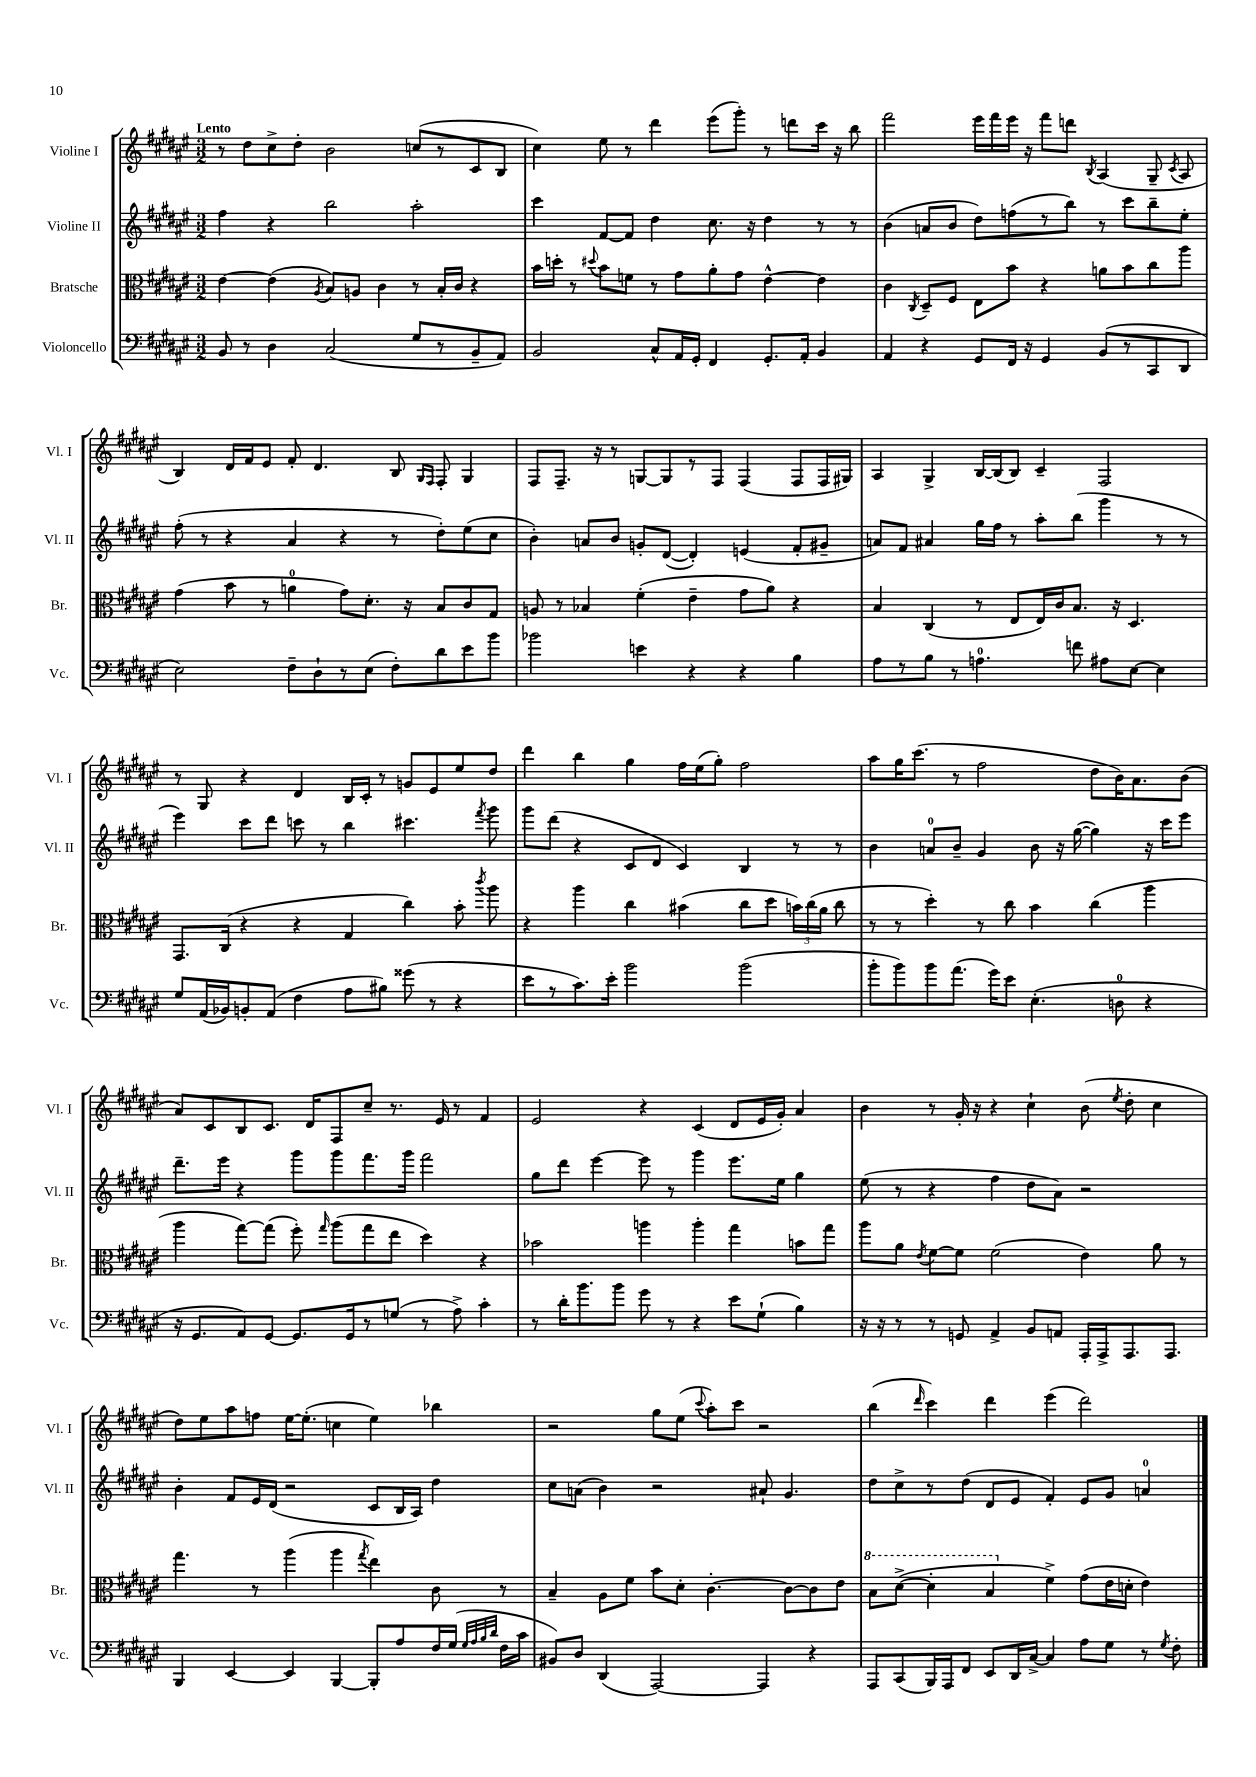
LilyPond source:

<<
\new StaffGroup <<
\new Staff = "s0" \with { instrumentName = "Violine I" shortInstrumentName = "Vl. I" } {
    \clef treble \key fis \major \numericTimeSignature \time 3/2 \tempo "Lento"
    \autoBeamOff r8 dis''8[ cis''8-> dis''8]-. b'2 c''8[( r8 cis'8 b8] |
    cis''4) eis''8 r8 dis'''4 eis'''8[( gis'''8]-.) r8 d'''8[ cis'''16] r16 b''8 |
    fis'''2 eis'''16[ fis'''16 eis'''16] r16 fis'''8[ d'''8] \acciaccatura { b8 } ais4( gis8-- \acciaccatura { cis'8 } ais8 |
    b4) dis'16[ fis'16 eis'8] fis'8-. dis'4. b8 \grace { gis16[ fis16] } fis8-. gis4 |
    fis8[ fis8.]-- r16 r8 g8[~ g8 r8 fis8] fis4( fis8[ fis16 gis16]) |
    ais4 gis4-> b16[~ b16( b8]) cis'4-- fis2 |
    r8 gis8 r4 dis'4 b16[ cis'16]-. r8 g'8[ eis'8 eis''8 dis''8] |
    dis'''4 b''4 gis''4 fis''16[ eis''16( gis''8]-.) fis''2 |
    ais''8[ gis''16 cis'''8.]( r8 fis''2 dis''8[ b'16) ais'8. b'8]( |
    ais'8[) cis'8 b8 cis'8.] dis'16[ fis8 cis''8]-- r8. eis'16 r8 fis'4 |
    eis'2 r4 cis'4( dis'8[ eis'16 gis'16]-.) ais'4 |
    b'4 r8 gis'16-. r16 r4 cis''4-! b'8( \acciaccatura { eis''8 } dis''8-. cis''4 |
    dis''8[) eis''8 ais''8 f''8] eis''16[~ eis''8.]-.( c''4 eis''4) bes''4 |
    r2 gis''8[ eis''8]( \appoggiatura { cis'''8 } ais''8[-.) cis'''8] r2 |
    b''4( \grace { dis'''16 } cis'''4) dis'''4 eis'''4( dis'''2) \bar "|." |
}
\new Staff = "s1" \with { instrumentName = "Violine II" shortInstrumentName = "Vl. II" } {
    \clef treble \key fis \major \numericTimeSignature \time 3/2
    \autoBeamOff fis''4 r4 b''2 ais''2-. |
    cis'''4 fis'8[~ fis'8] dis''4 cis''8. r16 dis''4 r8 r8 |
    b'4( a'8[ b'8] dis''8[) f''8( r8 b''8]) r8 cis'''8[ b''8-- eis''8]-. |
    fis''8-.( r8 r4 ais'4 r4 r8 dis''8[-.) eis''8( cis''8] |
    b'4-.) a'8[ b'8] g'8[-. dis'8]~( dis'4-.) e'4( fis'8[-. gis'8]-- |
    a'8[) fis'8] ais'4 gis''16[ fis''16] r8 ais''8[-. b''8]( gis'''4 r8 r8 |
    eis'''4) cis'''8[ dis'''8] c'''8 r8 b''4 cis'''4. \acciaccatura { fis'''8 } gis'''8 |
    gis'''8[ dis'''8]( r4 cis'8[ dis'8] cis'4) b4 r8 r8 |
    b'4 a'8[-0 b'8]-- gis'4 b'8 r16 gis''16~( gis''4) r16 cis'''16[ eis'''8] |
    dis'''8.[-- eis'''16] r4 gis'''8[ gis'''8 fis'''8. gis'''16] fis'''2 |
    gis''8[ dis'''8] eis'''4~ eis'''8 r8 gis'''4 eis'''8.[ eis''16] gis''4 |
    eis''8( r8 r4 fis''4 dis''8[ ais'8]) r2 |
    b'4-. fis'8[ eis'16 dis'16]( r2 cis'8[ b16 ais16]) dis''4 |
    cis''8[ a'8]( b'4) r2 ais'8-! gis'4. |
    dis''8[ cis''8-> r8 dis''8]( dis'8[ eis'8] fis'4-.) eis'8[ gis'8] a'4-0 \bar "|." |
}
\new Staff = "s2" \with { instrumentName = "Bratsche" shortInstrumentName = "Br." } {
    \clef alto \key fis \major \numericTimeSignature \time 3/2
    \autoBeamOff eis'4~ eis'4( \acciaccatura { ais8 } b8[) a8] cis'4 r8 b16[-. cis'16] r4 |
    b'16[ d''16]-. r8 \appoggiatura { dis''8 } b'8[ f'8] r8 gis'8[ ais'8-. gis'8] eis'4~-^ eis'4 |
    cis'4 \acciaccatura { cis8 } dis8[-- fis8] eis8[ b'8] r4 a'8[ b'8 cis''8 ais''8] |
    gis'4( b'8 r8 a'4-0 gis'8[) dis'8.]-. r16 b8[ cis'8 gis8] |
    a8 r8 bes4 fis'4-.( eis'4-- gis'8[ ais'8]) r4 |
    b4 cis4( r8 eis8[ eis16) cis'16 b8.] r16 dis4. |
    gis,8.[ cis16]( r4 r4 gis4 cis''4) b'8-. \acciaccatura { cis'''8 } ais''8 |
    r4 ais''4 cis''4 bis'4( cis''8[ dis''8] \tuplet 3/2 { b'16[) cis''16( ais'16] } cis''8 |
    r8 r8 dis''4-.) r8 cis''8 b'4 cis''4( ais''4 |
    ais''4 gis''8[~) gis''8]( fis''8-.) \grace { gis''16 } ais''8[( gis''8 eis''8] dis''4) r4 |
    bes'2 a''4 a''4-. gis''4 b'8[ gis''8] |
    ais''8[ ais'8] \acciaccatura { eis'8 } fis'8[~ fis'8] fis'2( eis'4) ais'8 r8 |
    gis''4. r8 ais''4( ais''4 \acciaccatura { gis''8 } eis''4) cis'8 r8 |
    b4-- ais8[ fis'8] b'8[ dis'8]-. cis'4.~-. cis'8[~ cis'8 eis'8] |
    \ottava #1 b'8[ dis''8]~->( dis''4-. b'4 \ottava #0 fis'4->) gis'8[( eis'16 d'16]-. eis'4) \bar "|." |
}
\new Staff = "s3" \with { instrumentName = "Violoncello" shortInstrumentName = "Vc." } {
    \clef bass \key fis \major \numericTimeSignature \time 3/2
    \autoBeamOff b,8 r8 dis4 cis2( gis8[ r8 b,8-- ais,8]) |
    b,2 cis8[-^ ais,16 gis,16]-. fis,4 gis,8.[-. ais,16]-. b,4 |
    ais,4 r4 gis,8[ fis,16] r16 gis,4 b,8[( r8 cis,8 dis,8] |
    eis2) fis8[-- dis8-! r8 eis8]( fis8[-.) dis'8 eis'8 b'8] |
    bes'2 e'4 r4 r4 b4 |
    ais8[ r8 b8] r8 a4.-0 f'8 ais8[ eis8]~ eis4 |
    gis8[ ais,16( bes,16) b,8-. ais,8]( fis4 ais8[ bis8]) gisis'8( r8 r4 |
    eis'8[ r8 cis'8.) eis'16]-. b'2 b'2( |
    b'8[-. b'8) b'8 ais'8.]( gis'16[) eis'8] eis4.-.( d8-0 r4 |
    r16 gis,8.[ ais,8) gis,8]~ gis,8.[ gis,16 r8 g8]( r8 ais8->) cis'4-. |
    r8 dis'16[-. b'8. b'8] gis'8 r8 r4 eis'8[ gis8]-!( b4) |
    r16 r16 r8 r8 g,8 ais,4-> b,8[ a,8] ais,,16[-. ais,,16-> ais,,8. ais,,8.] |
    b,,4 eis,4~ eis,4 b,,4~ b,,8[-. ais8 fis16 gis16]( \grace { gis32[ ais32 b32 dis'32] } fis16[ cis'16] |
    bis,8[) dis8] dis,4( ais,,2~) ais,,4 r4 |
    ais,,8[ cis,8( b,,16) ais,,16 fis,8] eis,8[ dis,16 cis16]~-> cis4 ais8[ gis8] r8 \acciaccatura { gis8 } fis8-. \bar "|." |
}
>>
>>
\layout { \context { \Score \remove "Bar_number_engraver" } }
